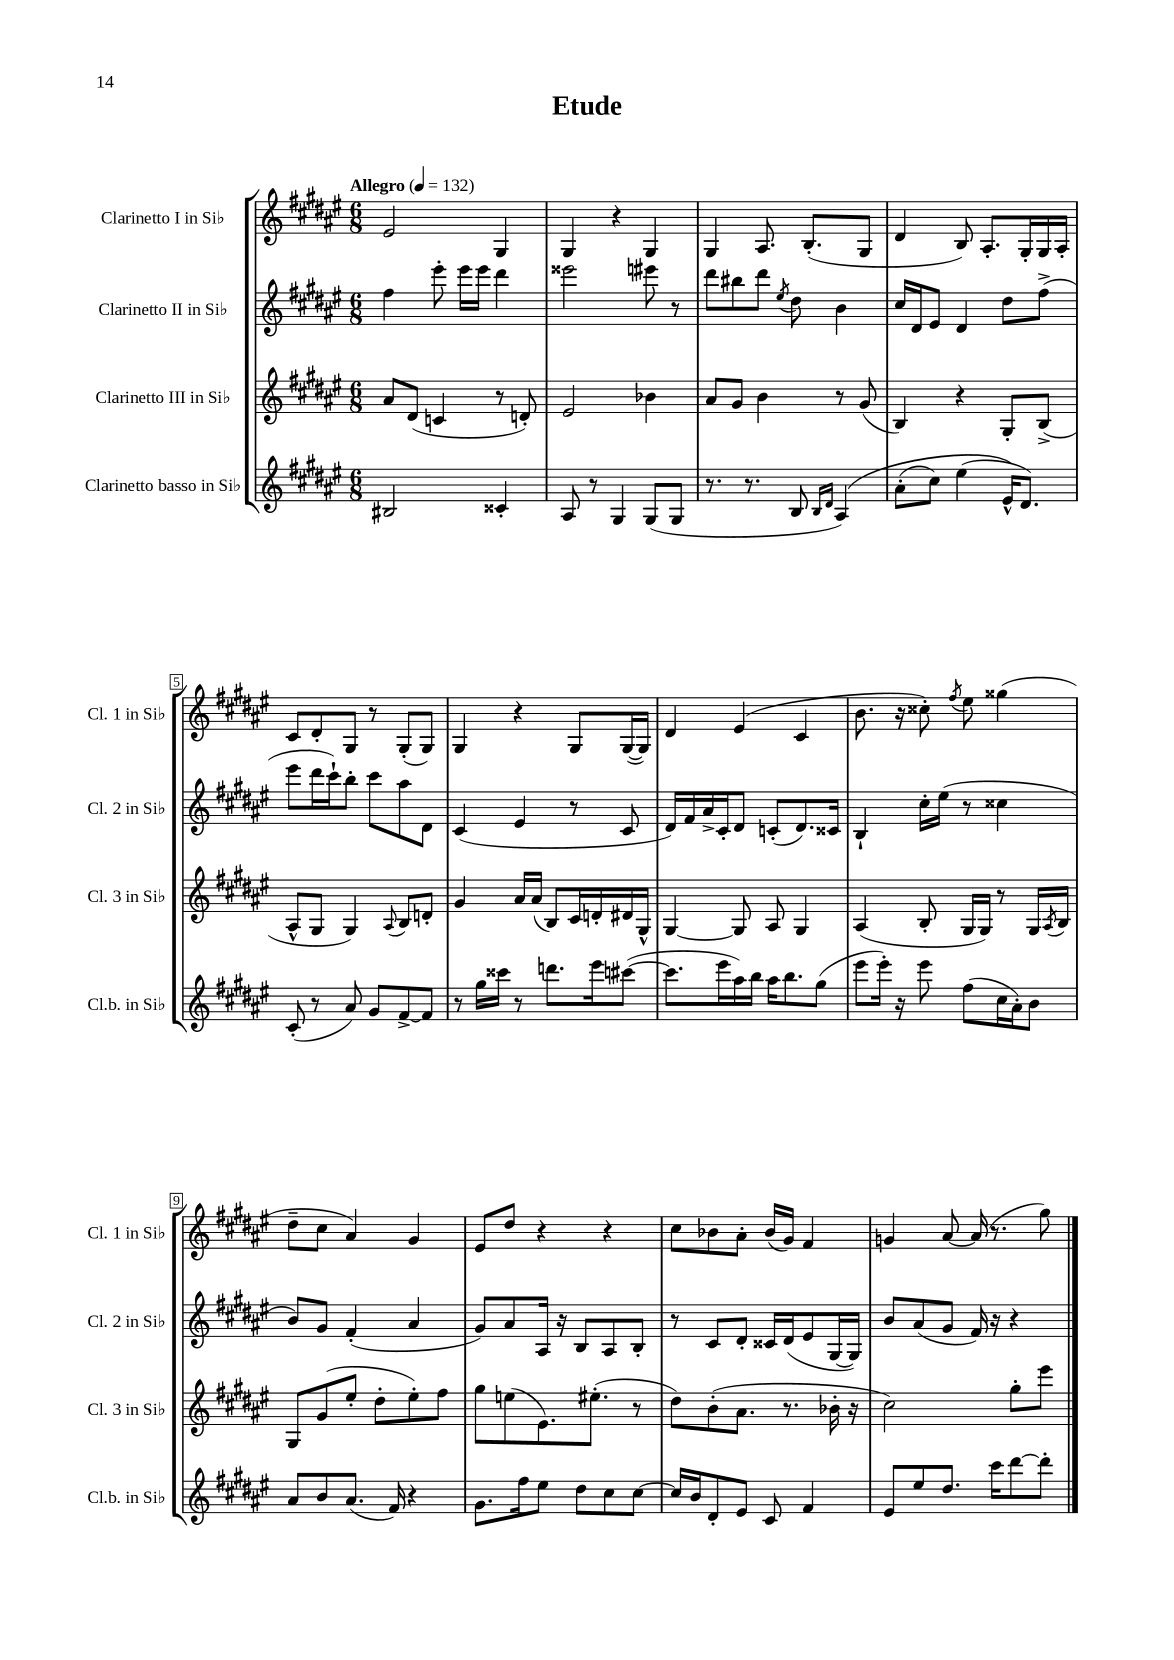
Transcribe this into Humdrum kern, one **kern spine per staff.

**kern	**kern	**kern	**kern
*part4	*part3	*part2	*part1
*staff4	*staff3	*staff2	*staff1
*I"Clarinetto basso in Si♭	*I"Clarinetto III in Si♭	*I"Clarinetto II in Si♭	*I"Clarinetto I in Si♭
*I'Cl.b. in Si♭	*I'Cl. 3 in Si♭	*I'Cl. 2 in Si♭	*I'Cl. 1 in Si♭
*clefG2	*clefG2	*clefG2	*clefG2
*k[f#c#g#d#a#e#]	*k[f#c#g#d#a#e#]	*k[f#c#g#d#a#e#]	*k[f#c#g#d#a#e#]
*M6/8	*M6/8	*M6/8	*M6/8
*MM132	*MM132	*MM132	*MM132
=1	=1	=1	=1
!	!	!	!LO:TX:a:B:t=Allegro
2B#X/	8a#/L	4ff#\	2e#/
.	(8d#/J	.	.
.	4cn/	8eee#'\	.
.	.	16eee#\LL	.
.	.	16eee#\JJ	.
4c##X'/	8r	4ddd#\	4G#/
.	8dn'/)	.	.
=2	=2	=2	=2
8A#/	2e#/	2eee##X\	4G#/
8r	.	.	.
4G#/	.	.	4r
(8G#/L	4b-X\	8eee#X\	4G#/
8G#/J	.	8r	.
=3	=3	=3	=3
8.r	8a#/L	8ddd#\L	4G#/
.	8g#/J	8bb#X\	.
8.r	.	.	.
.	4b\	8ddd#\J	8.A#/
.	.	8qee#/	.
8B/	.	8dd#\	.
.	.	.	(8.B'/L
16qqB/LL	.	.	.
16qqd#/JJ	.	.	.
(4A#/)	8r	4b\	.
.	(8g#/	.	8G#/J
=4	=4	=4	=4
(8a#'\L	4B/)	16cc#/LL	4d#/
.	.	16d#/J	.
8cc#\J)	.	8e#/J	.
(4ee#\	4r	4d#/	8B/)
.	.	.	8.A#'/L
16e#^^/KL)	8G#'/L	8dd#\L	.
8.d#/J)	.	.	16G#'/L
.	(8B^/J	(8ff#^\J	16G#/
.	.	.	16A#'/JJ
!!LO:LB:g=z
=5	=5	=5	=5
(8c#'/	8A#^^/L	8eee#\L	8c#/L
8r	8G#/J	16ddd#\L	8d#'/
.	.	16ccc#`\J)	.
8a#/)	4G#/)	8bb'\J	8G#/J
8g#/L	.	8ccc#\L	8r
.	8qqA#/	.	.
[8f#^/	8B/L	8aa#\	(8G#'/L
8f#/J]	8dn'/J	8d#\J	8G#/J)
=6	=6	=6	=6
8r	4g#/	(4c#/	4G#/
16gg#\LL	.	.	.
16ccc##X\JJ	.	.	.
8r	16a#/LL	4e#/	4r
.	(16a#/JJ	.	.
8.dddn\L	8B/L)	.	.
.	16c#/L	8r	8G#/L
16eee#\k	16dn'/	.	.
([8ccc#X\J	16d#X/	8c#/	([16G#/L
.	16G#^^/JJ	.	16G#/JJ])
=7	=7	=7	=7
8.ccc#\L]	[4G#/	16d#/LL)	4d#/
.	.	16f#/	.
.	.	16a#^/	.
16eee#\L	.	16c#'/J	.
16aa#\)	8G#/]	8d#/J	(4e#/
16bb\JJ	.	.	.
16aa#\KL	8A#/	(8cn'/L	.
8.bb\	.	.	.
.	4G#/	8.d#/)	4c#/
(8gg#\J	.	.	.
.	.	16c##X/Jk	.
=8	=8	=8	=8
8eee#\L	(4A#/	4B`/	8.b\
16eee#'\Jk)	.	.	.
16r	.	.	16r
8eee#\	8B'/	16cc#'\LL	8cc##X'\)
.	.	(16ee#\JJ	.
.	.	.	8qff#/
(8ff#\L	16G#/LL	8r	8ee#\
.	16G#/JJ)	.	.
16cc#\L	8r	4cc##X\	(4gg##X\
16a#'\J)	.	.	.
8b\J	16G#/LL	.	.
.	8qA#/	.	.
.	16B/JJ	.	.
!!LO:LB:g=z
=9	=9	=9	=9
8a#/L	8G#/L	8b/L)	8dd#~\L
8b/	(8g#/	8g#/J	8cc#\J
(8.a#/J	8ee#'/J	(4f#'/	4a#/)
.	8dd#'\L	.	.
16f#/)	.	.	.
4r	8ee#'\)	4a#/	4g#/
.	8ff#\J	.	.
=10	=10	=10	=10
8.g#\L	8gg#\L	8g#/L)	8e#/L
.	(8een\	8a#/	8dd#/J
16ff#\k	.	.	.
8ee#\J	8.e#\)	16A#/Jk	4r
.	.	16r	.
8dd#\L	.	8B/L	.
.	(8.ee#X'\J	.	.
8cc#\	.	8A#/	4r
[8cc#\J	8r	8B'/J	.
=11	=11	=11	=11
16cc#/LL]	8dd#\L)	8r	8cc#\L
16b/J	.	.	.
8d#'/	(8b'\	8c#/L	8b-X\
8e#/J	8.a#\J	8d#'/J	8a#'\J
8c#/	.	16c##X/LL	(16b-/LL
.	8.r	(16d#/J	16g#/JJ)
4f#/	.	8e#/	4f#/
.	16b-X'\	[16G#/L	.
.	16r	16G#/JJ])	.
=12	=12	=12	=12
8e#/L	2cc#\)	8b/L	4gn/
8ee#/	.	(8a#/	.
8.dd#/J	.	8g#/J	[8a#/
.	.	16f#/)	(16a#/]
16ccc#\KL	.	16r	8.r
[8ddd#\	8gg#'\L	4r	.
8ddd#'\J]	8eee#\J	.	8gg#\)
==	==	==	==
*-	*-	*-	*-
